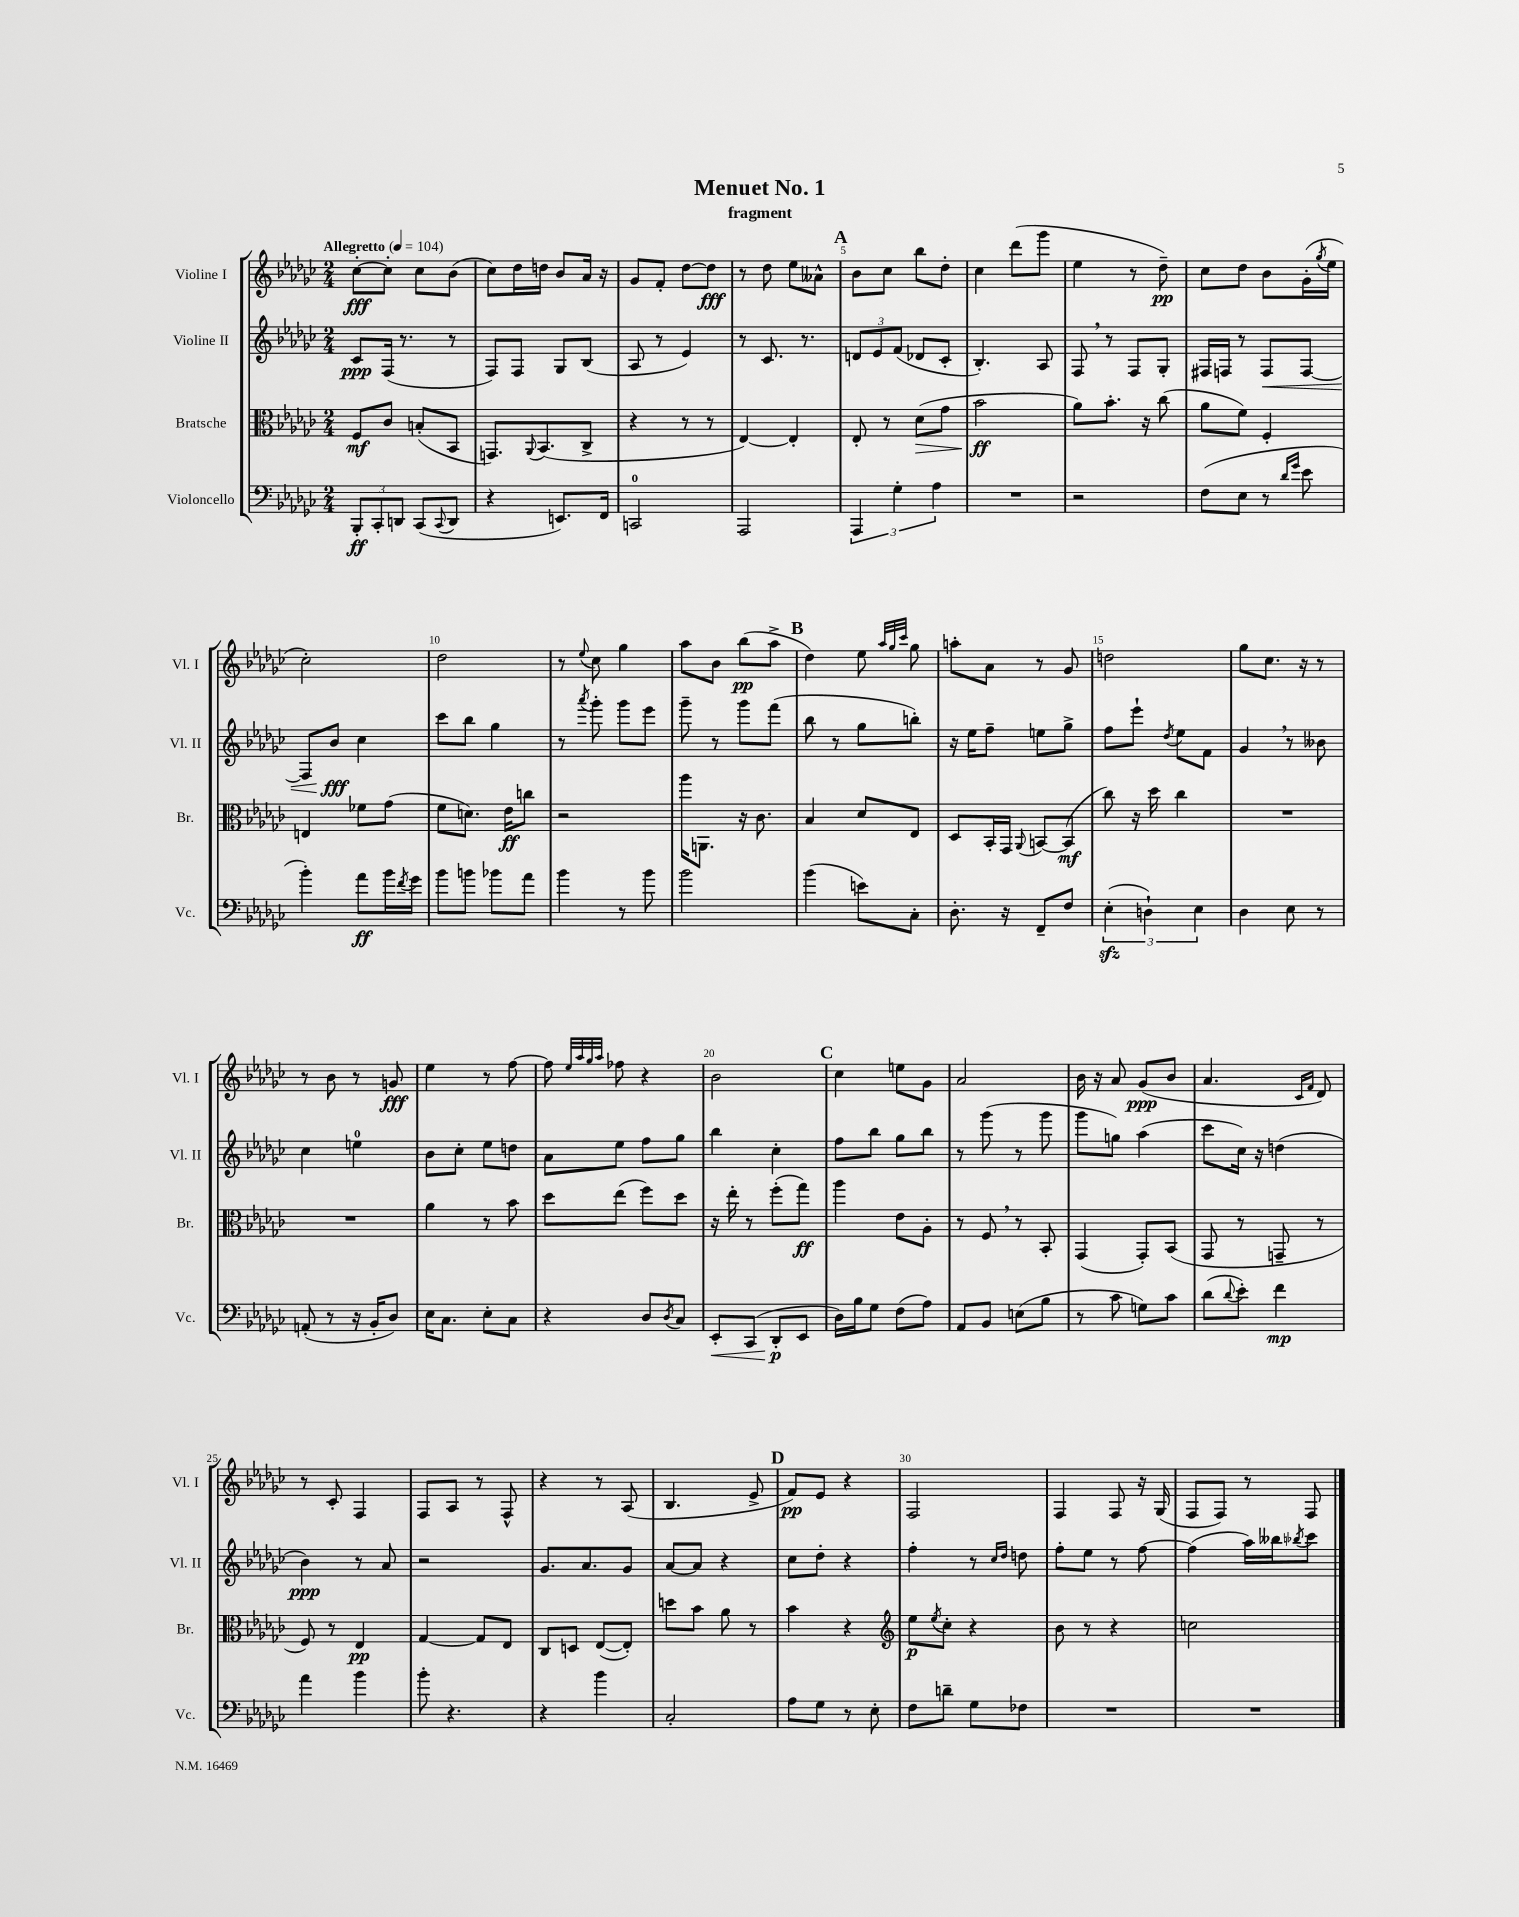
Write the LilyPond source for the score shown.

\header { title = "Menuet No. 1" subtitle = "fragment" }
<<
\new StaffGroup <<
\new Staff = "s0" \with { instrumentName = "Violine I" shortInstrumentName = "Vl. I" } {
    \clef treble \key ges \major \numericTimeSignature \time 2/4 \tempo "Allegretto" 4 = 104
    ces''8~-.\fff ces''8-. ces''8 bes'8( |
    ces''8) des''16 d''16 bes'8 aes'16 r16 |
    ges'8 f'8-. des''8~ des''8\fff |
    r8 des''8 ees''8 aeses'8-^ |
    \mark \markup { \bold "A" } bes'8 ces''8 bes''8 des''8-. |
    ces''4 des'''8( ges'''8 |
    ees''4 r8 des''8--\pp) |
    ces''8 des''8 bes'8 ges'16-.( \acciaccatura { ges''8 } ees''16 |
    ces''2-.) |
    des''2 |
    r8 \appoggiatura { ees''8 } ces''8 ges''4 |
    aes''8 bes'8 bes''8\pp( aes''8-> |
    \mark \markup { \bold "B" } des''4) ees''8 \grace { aes''32 ges''32 ces'''32 } ges''8 |
    a''8-. aes'8 r8 ges'8 |
    d''2 |
    ges''8 ces''8. r16 r8 |
    r8 bes'8 r8 g'8\fff |
    ees''4 r8 f''8~ |
    f''8 \grace { ees''32 aes''32 ges''32 aes''32 } fes''8 r4 |
    bes'2 |
    \mark \markup { \bold "C" } ces''4 e''8 ges'8 |
    aes'2 |
    bes'16 r16 aes'8 ges'8\ppp( bes'8 |
    aes'4. \grace { ces'16 f'16 } des'8) |
    r8 ces'8-. f4 |
    f8 aes8 r8 f8-^ |
    r4 r8 aes8( |
    bes4. ees'8-> |
    \mark \markup { \bold "D" } f'8\pp) ees'8 r4 |
    f2 |
    f4 f8 r16 ges16( |
    f8 f8) r8 f8 \bar "|." |
}
\new Staff = "s1" \with { instrumentName = "Violine II" shortInstrumentName = "Vl. II" } {
    \clef treble \key ges \major \numericTimeSignature \time 2/4
    ces'8\ppp f16( r8. r8 |
    f8) f8 ges8 bes8( |
    aes8 r8 ees'4) |
    r8 ces'8. r8. |
    \mark \markup { \bold "A" } \tuplet 3/2 { d'8 ees'8 f'8( } des'8 ces'8-. |
    bes4.-.) aes8 |
    f8 \breathe r8 f8 ges8-. |
    fis16 f16 r8 f8\< f8~ |
    f8 bes'8\fff\! ces''4 |
    ces'''8 bes''8 ges''4 |
    r8 \acciaccatura { aes'''8 } ges'''8-. ges'''8 ees'''8 |
    ges'''8-- r8 ges'''8 f'''8( |
    \mark \markup { \bold "B" } bes''8 r8 ges''8 b''8-.) |
    r16 ees''16 f''8-- e''8 ges''8-> |
    f''8 ees'''8-! \acciaccatura { des''8 } ees''8 f'8 |
    ges'4 \breathe r8 beses'8 |
    ces''4 e''4-0 |
    bes'8 ces''8-. ees''8 d''8 |
    aes'8 ees''8 f''8 ges''8 |
    bes''4 ces''4-. |
    \mark \markup { \bold "C" } f''8 bes''8 ges''8 bes''8 |
    r8 ges'''8( r8 ges'''8 |
    ges'''8 g''8) aes''4( |
    ces'''8 ces''16) r16 d''4( |
    bes'4\ppp) r8 aes'8 |
    r2 |
    ges'8. aes'8. ges'8 |
    aes'8~ aes'8 r4 |
    \mark \markup { \bold "D" } ces''8 des''8-. r4 |
    f''4-. r8 \grace { ces''16 des''16 } d''8 |
    f''8-. ees''8 r8 f''8~ |
    f''4( aes''16) beses''16 \acciaccatura { bes''8 } ces'''8 \bar "|." |
}
\new Staff = "s2" \with { instrumentName = "Bratsche" shortInstrumentName = "Br." } {
    \clef alto \key ges \major \numericTimeSignature \time 2/4
    f8\mf ces'8 b8-.( bes,8 |
    g,8.) \appoggiatura { aes,8 } bes,8.( ces8-> |
    r4 r8 r8 |
    ees4~) ees4-. |
    \mark \markup { \bold "A" } ees8-. r8 des'8\>( ges'8 |
    bes'2\ff\! |
    aes'8) bes'8.-. r16 ces''8( |
    aes'8 f'8) f4-. |
    e4 fes'8 ges'8( |
    f'8 d'8.) ees'16\ff c''8 |
    r2 |
    aes''16 a,8. r16 ces'8. |
    \mark \markup { \bold "B" } bes4 des'8 ees8 |
    des8 bes,16-. ges,16 \appoggiatura { aes,8 } b,8~ b,8\mf( |
    ces''8) r16 des''16 ces''4 |
    R2 |
    R2 |
    aes'4 r8 bes'8 |
    des''8 ees''8( f''8) des''8 |
    r16 ees''16-. r8 f''8-.( ges''8\ff) |
    \mark \markup { \bold "C" } aes''4 ees'8 aes8-. |
    r8 f8 \breathe r8 bes,8-. |
    ges,4( ges,8-.) bes,8( |
    ges,8 r8 g,8-- r8 |
    f8) r8 ees4\pp |
    ges4~ ges8 ees8 |
    ces8 d8 ees8~( ees8-.) |
    d''8 bes'8 aes'8 r8 |
    \mark \markup { \bold "D" } bes'4 r4 |
    \clef treble ees''8\p \acciaccatura { ees''8 } ces''8-. r4 |
    bes'8 r8 r4 |
    c''2 \bar "|." |
}
\new Staff = "s3" \with { instrumentName = "Violoncello" shortInstrumentName = "Vc." } {
    \clef bass \key ges \major \numericTimeSignature \time 2/4
    \tuplet 3/2 { bes,,8-.\ff ces,8-. d,8 } ces,8( \appoggiatura { ces,8 } d,8 |
    r4 e,8.) f,16 |
    c,2-0 |
    aes,,2 |
    \mark \markup { \bold "A" } \tuplet 3/2 { aes,,4 ges4-. aes4 } |
    R2 |
    r2 |
    f8( ees8 r8 \grace { des'16 ges'16 } ees'8 |
    bes'4-.) aes'8\ff bes'16 \acciaccatura { f'8 } ges'16 |
    bes'8 b'8 bes'8 aes'8 |
    bes'4 r8 bes'8 |
    bes'2 |
    \mark \markup { \bold "B" } bes'4( e'8) ces8-. |
    des8.-. r16 f,8-- f8 |
    \tuplet 3/2 { ees4-.\sfz( d4-!) ees4 } |
    des4 ees8 r8 |
    a,8-.( r8 r16 bes,16-. des8) |
    ees16 ces8. ees8-. ces8 |
    r4 des8 \acciaccatura { des8 } ces8 |
    ees,8-.\< ces,8( des,8-.\p\! ees,8 |
    \mark \markup { \bold "C" } des16) bes16 ges8 f8( aes8) |
    aes,8 bes,8 e8( bes8 |
    r8 ces'8 g8) ces'8 |
    des'8( \appoggiatura { des'8 } ees'8-.) f'4\mp |
    aes'4 bes'4 |
    bes'8-. r4. |
    r4 bes'4 |
    ces2-. |
    \mark \markup { \bold "D" } aes8 ges8 r8 ees8-. |
    f8 d'8-- ges8 fes8 |
    R2 |
    R2 \bar "|." |
}
>>
>>
\layout { \context { \Score \override BarNumber.break-visibility = ##(#f #t #t) barNumberVisibility = #(every-nth-bar-number-visible 5) } }
